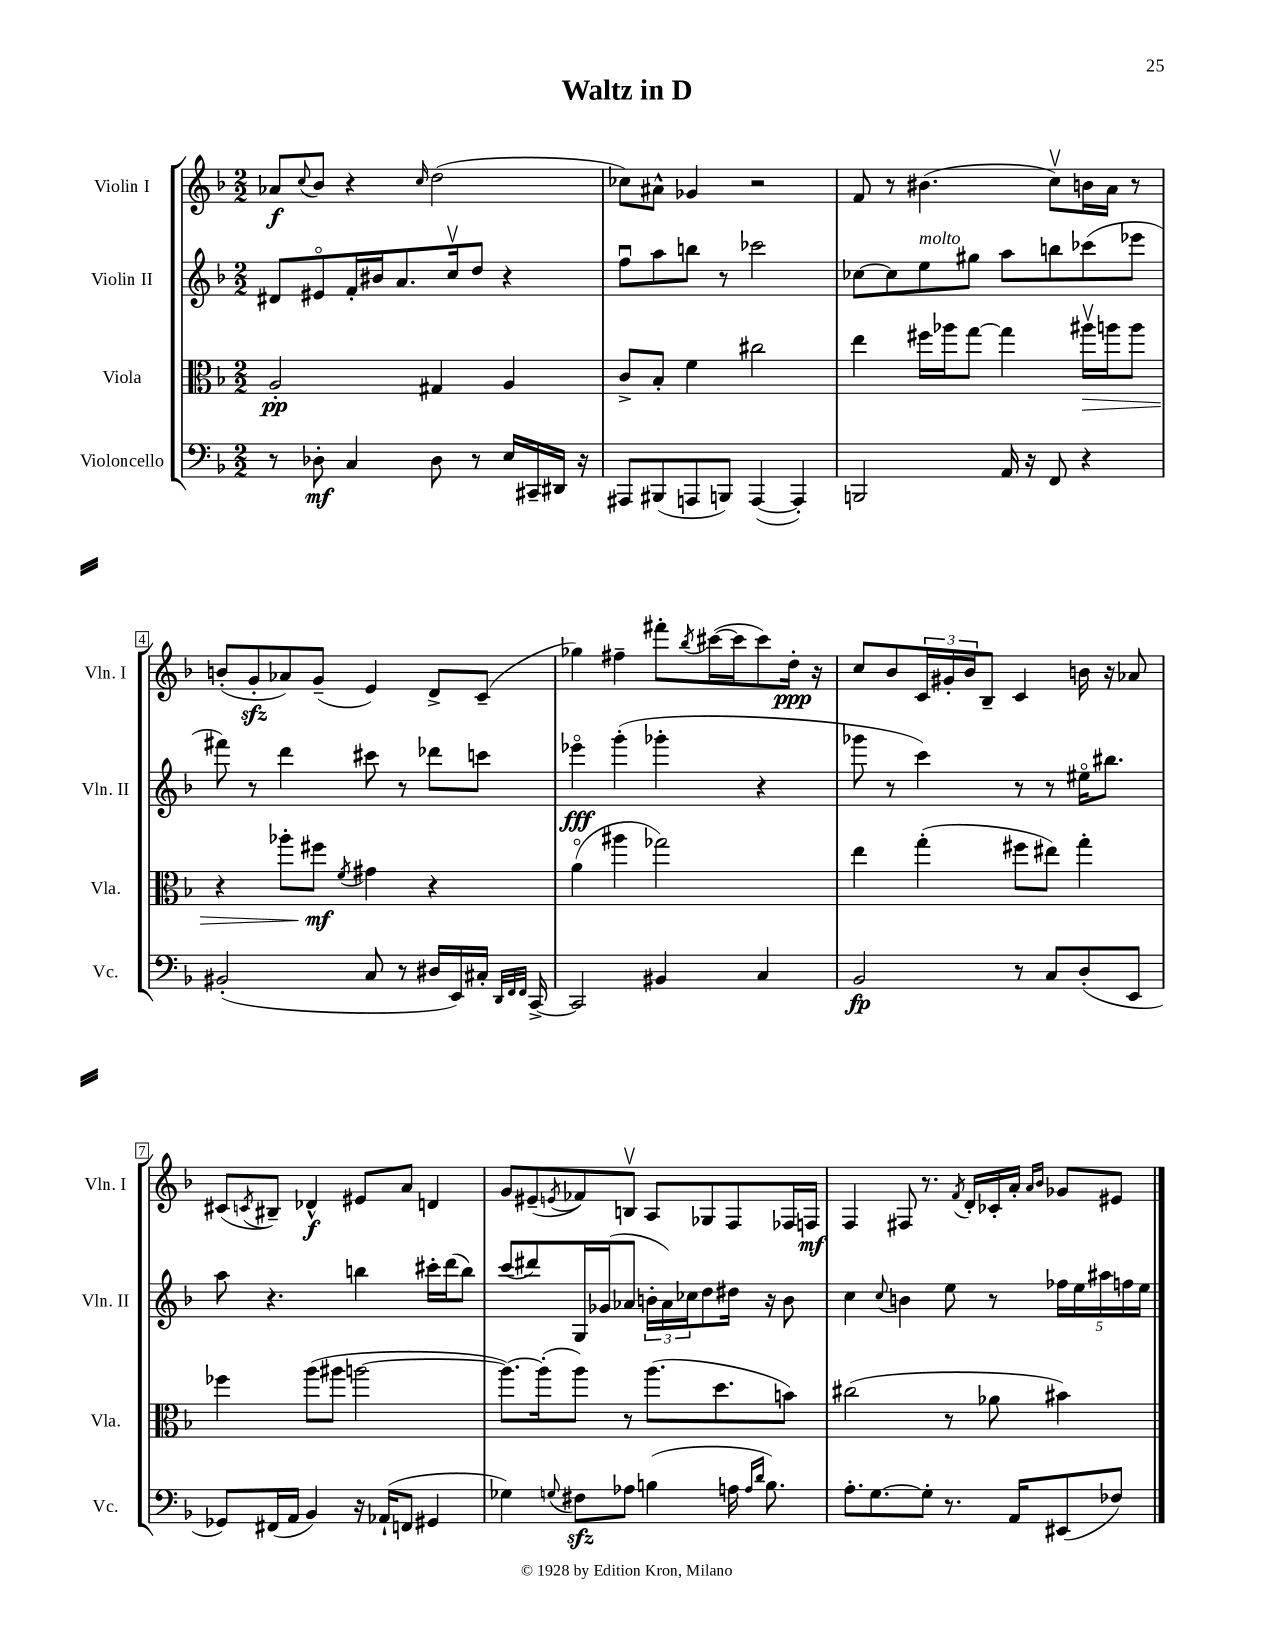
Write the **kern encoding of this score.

**kern	**kern	**kern	**kern
*staff4	*staff3	*staff2	*staff1
*clefF4	*clefC3	*clefG2	*clefG2
*k[b-]	*k[b-]	*k[b-]	*k[b-]
*M2/2	*M2/2	*M2/2	*M2/2
8r	2A'	8d#	8a-
.	.	.	8qqcc
8D-'	.	8e#o	8b-
4C	.	16f'	4r
.	.	16b#	.
.	.	8.a	.
.	.	.	16qqcc
8D-	4G#	.	(2dd
.	.	16ccv	.
8r	.	8dd	.
16E	4A	4r	.
16CC#~	.	.	.
16DD#	.	.	.
16r	.	.	.
=	=	=	=
8AAA#	8c^	8ffu	8cc-)
(8BBB#	8B-'	8aa	8a#^^
8AAA	4f	8bb	4g-
8BBB)	.	8r	.
([4AAA	2cc#	2ccc-	2r
4AAA'])	.	.	.
=	=	=	=
2BBB	4ee	[8cc-	8f
.	.	8cc-]	8r
.	16ff#	8ee	(4.b#
.	16aa-	.	.
.	[8gg	8gg#	.
16AA	4gg]	8aa	.
16r	.	.	.
8FF	.	8bb	8ccv)
4r	16aa#v	(8ccc-	16b
.	16aa	.	16a
.	8aa	8eee-	8r
=	=	=	=
(2BB#'	4r	8fff#)	(8b'
.	.	8r	8g'
.	8aa-'	4ddd	8a-)
.	8ff#	.	(8g~
.	8qf	.	.
8C	4g#	8ccc#	4e)
8r	.	8r	.
16D#	4r	8ddd-	8d^
16EE)	.	.	.
16C#'	.	8ccc	(8c~
32qqDD	.	.	.
32qqFF	.	.	.
32qqFF	.	.	.
[16CC^	.	.	.
=	=	=	=
2CC]	(4ao	4eee-o	4gg-)
.	4aa#	(4ggg'	4ff#~
4BB#	2gg-)	4ggg-'	8fff#'
.	.	.	8qbb-
.	.	.	([16ccc#
.	.	.	16ccc#]
4C	.	4r	8ccc#)
.	.	.	16dd'
.	.	.	16r
=	=	=	=
2BB-	4ee	8ggg-	8cc
.	.	8r	8b-
.	(4gg'	4ccc)	24c
.	.	.	24g#'
.	.	.	24b-
.	.	.	8B-~
8r	8ff#	8r	4c
8C	8ee#)	8r	.
(8D'	4gg'	16ee#o	16b
.	.	8.bb#	16r
8EE	.	.	8a-
=	=	=	=
8GG-)	4ff-	8aa	(8c#
.	.	.	8qc
(16FF#	.	4.r	8B#~)
16AA	.	.	.
4BB-)	(8aa	.	4d-^^
.	8aa#	.	.
16r	[2aa	4bb	8e#
(16AA-`	.	.	.
8FF	.	.	8a
4GG#	.	16ccc#'	4d
.	.	(16ddd	.
.	.	8bb)	.
=	=	=	=
4G-)	8.aa_)	(8ccc	8g
.	.	8ddd#)	(8e#~
.	(16aa']	.	.
8qqG	.	.	8qe
8F#	8aa)	16G	8f-)
.	.	(16g-	.
8A-	8r	8a-	8Bv
(4B	(8.aa	24b'	8A
.	.	24a-)	.
.	.	24cc-	.
.	.	8dd	8G-
.	8.dd	.	.
16A	.	16dd#	8F
16qqA	.	.	.
16qqd	.	.	.
8.B)	.	16r	.
.	8b)	8b	16F-
.	.	.	16F
=	=	=	=
8.A'	(2cc#	4cc	4F
[8.G	.	.	.
.	.	8qqcc	.
.	.	4b	8F#
8G']	.	.	8.r
8.r	8r	8ee	.
.	.	.	8qf
.	.	.	16d'
.	8a-	8r	16c-'
16AA	.	.	16a'
.	.	.	16qqa
.	.	.	16qqb-
(8EE#	4b#)	20ff-	8g-
.	.	20ee	.
.	.	20aa#	.
8F-)	.	.	8e#
.	.	20ff	.
.	.	20ee	.
==	==	==	==
*-	*-	*-	*-
